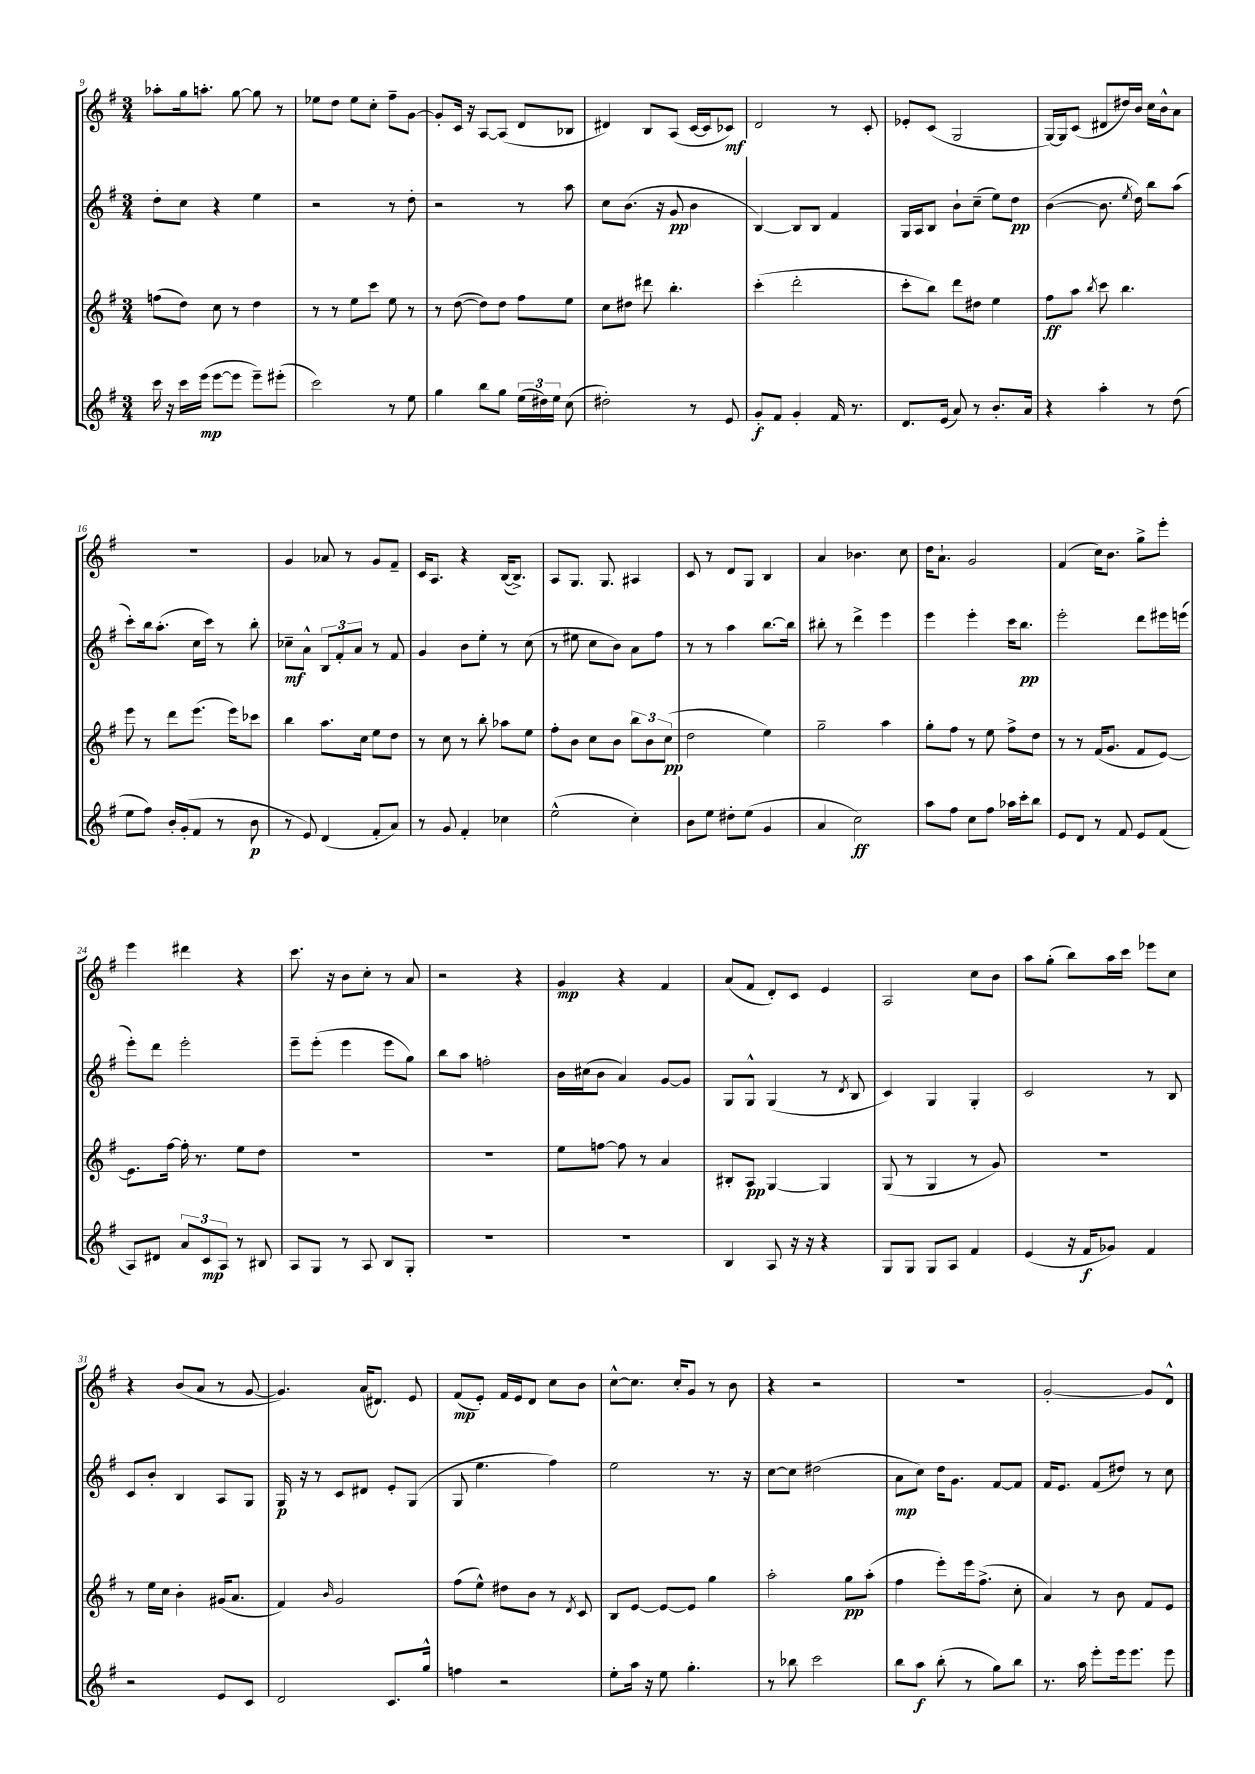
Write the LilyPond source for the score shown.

<<
\new StaffGroup <<
\new Staff = "s0" {
    \clef treble \key g \major \numericTimeSignature \time 3/4
    \autoBeamOff aes''8[-. g''16 a''8.]-. g''8~ g''8 r8 |
    ees''8[ d''8] ees''8[ c''8]-. fis''8[-- g'8]~ |
    g'8[-. c'16] r16 a8[~ a8]( d'8[ bes8] |
    dis'4) b8[ a8]( c'16[~ c'16 ces'8]\mf) |
    d'2 r8 c'8-. |
    ees'8[-. c'8]( g2 |
    g16[~) g16 c'8]( dis'8[ dis''16) b'16] c''16[ b'16-^ a'8] |
    R2. |
    g'4 aes'8 r8 g'8[ fis'8]-- |
    c'16[ a8.] r4 b16[~( b8.]->) |
    a8[ g8.] g8. ais4 |
    c'8 r8 d'8[ g8] b4 |
    a'4 bes'4. c''8 |
    d''16[ a'8.]-! g'2 |
    fis'4( c''16[) b'8.] g''8[-> e'''8]-. |
    e'''4 dis'''4 r4 |
    c'''8. r16 b'8[ c''8]-. r8 a'8 |
    r2 r4 |
    g'4\mp r4 fis'4 |
    a'8[( fis'8] d'8[-.) c'8] e'4 |
    a2 c''8[ b'8] |
    a''8[ g''8]-.( b''8[) a''16 c'''16] ees'''8[ c''8] |
    r4 b'8[( a'8] r8 g'8~ |
    g'4.) a'16[( dis'8.]) e'8 |
    fis'8[\mp( e'8]-.) fis'16[ e'16 d'8] c''8[ b'8] |
    c''8[~-^ c''8.] c''16[-. g'8] r8 b'8 |
    r4 r2 |
    R2. |
    g'2~-. g'8[ d'8]-^ \bar "|." |
}
\new Staff = "s1" {
    \clef treble \key g \major \numericTimeSignature \time 3/4
    \autoBeamOff d''8[-. c''8] r4 e''4 |
    r2 r8 d''8-. |
    r2 r8 a''8 |
    c''8[ b'8.]( r16 g'8\pp b'4 |
    b4~) b8[ b8] fis'4 |
    g16[ a16 b8] b'8[-! c''8]--( e''8[) d''8]\pp |
    b'4~( b'8. \acciaccatura { e''8 } d''16) b''8[ a''8]( |
    c'''8[-.) b''16 a''8.]-.( c''16[ c'''16]) r8 b''8-. |
    ces''8[--\mf a'8]-^ \tuplet 3/2 { b8[ fis'8-. a'8] } r8 fis'8 |
    g'4 b'8[ e''8]-. r8 c''8( |
    r8 eis''8 c''8[ b'8]) a'8[ fis''8] |
    r8 r8 a''4 b''8.[~ b''16] |
    bis''8-. r8 d'''4-> e'''4 |
    e'''4 e'''4-. c'''16[ b''8.]\pp |
    e'''2-. d'''8[ eis'''16 e'''16]( |
    e'''8[-.) d'''8] e'''2-. |
    e'''8[-- e'''8]-.( e'''4 e'''8[ g''8]) |
    b''8[ a''8] f''2-. |
    b'16[ cis''16( b'8] a'4) g'8[~ g'8] |
    g8[ g8]-^ g4( r8 \acciaccatura { d'8 } b8 |
    c'4) g4 g4-. |
    c'2 r8 b8 |
    c'8[ b'8]-. b4 a8[ g8] |
    g16\p r16 r8 c'8[ dis'8] e'8[-. g8]( |
    g8 e''4. fis''4) |
    e''2 r8. r16 |
    c''8[~ c''8] dis''2( |
    a'8[\mp c''8]) d''16[ g'8.] fis'8[~ fis'8] |
    fis'16[ e'8.] fis'8[( dis''8]) r8 c''8 \bar "|." |
}
\new Staff = "s2" {
    \clef treble \key g \major \numericTimeSignature \time 3/4
    \autoBeamOff f''8[( d''8]) c''8 r8 d''4 |
    r8 r8 e''8[ c'''8] e''8 r8 |
    r8 d''8~( d''8[) d''8] fis''8[ e''8] |
    c''8[ dis''8] dis'''8 b''4.-. |
    c'''4-.( d'''2-. |
    c'''8[-. b''8]) d'''8[ dis''8] e''4 |
    fis''8[\ff a''8] \acciaccatura { b''8 } c'''8 b''4. |
    e'''8 r8 d'''8[ e'''8.]( e'''16[) ces'''8] |
    b''4 a''8.[ c''16] e''8[ d''8] |
    r8 c''8 r8 b''8-. aes''8[ e''8] |
    fis''8[-. b'8] c''8[ b'8] \tuplet 3/2 { b''8[ b'8 c''8]\pp( } |
    d''2 e''4) |
    g''2-- a''4 |
    g''8[-. fis''8] r8 e''8 fis''8[-> d''8] |
    r8 r8 fis'16[( g'8.] fis'8[ e'8]~) |
    e'8.[ fis''16]~ fis''16-. r8. e''8[ d''8] |
    R2. |
    R2. |
    e''8[ f''8]~ f''8 r8 a'4 |
    bis8[-. a8]\pp g4~ g4 |
    g8( r8 g4 r8 g'8) |
    R2. |
    r8 e''16[ c''16] b'4-. gis'16[( a'8.] |
    fis'4) \grace { b'16 } g'2 |
    fis''8[( e''8]-^) dis''8[ b'8] r8 \acciaccatura { d'8 } c'8 |
    b8[ e'8]~ e'8[~ e'8] g''4 |
    a''2-. g''8[\pp a''8]-.( |
    fis''4 e'''8[-.) e'''16 fis''8.]->( c''8-. |
    a'4) r8 b'8 fis'8[ e'8] \bar "|." |
}
\new Staff = "s3" {
    \clef treble \key g \major \numericTimeSignature \time 3/4
    \autoBeamOff c'''16 r16 c'''16[ e'''16]\mp( e'''8[~ e'''8] e'''8[--) eis'''8]-.( |
    c'''2) r8 e''8 |
    g''4 b''8[ g''8] \tuplet 3/2 { e''16[( dis''16) e''16] } c''8( |
    dis''2-.) r8 e'8 |
    g'8[-.\f fis'8] g'4-. fis'16 r8. |
    d'8.[ e'16]( a'8) r8 b'8.[-. a'16] |
    r4 a''4-. r8 d''8( |
    e''8[ fis''8]) b'16[-. g'16-.( fis'8] r8 b'8\p |
    r8 e'8) d'4( fis'8[-. a'8]) |
    r8 g'8 fis'4-. ces''4 |
    e''2-^( c''4-.) |
    b'8[ e''8] dis''8[-. e''8]( g'4 |
    a'4 c''2\ff) |
    a''8[ fis''8] c''8[ fis''8] aes''16[ c'''16-. b''8] |
    e'8[ d'8] r8 fis'8 e'8[ fis'8]( |
    a8[) dis'8] \tuplet 3/2 { a'8[ c'8\mp a8] } r8 bis8 |
    a8[ g8] r8 a8 b8[ g8]-. |
    R2. |
    R2. |
    b4 a8 r16 r16 r4 |
    g8[ g8] g8[ a8] fis'4 |
    e'4( r16 fis'16[\f ges'8]) fis'4 |
    r2 e'8[ c'8] |
    d'2 c'8.[ g''16]-^ |
    f''4 r2 |
    e''8[-. a''16] r16 e''8 g''4.-. |
    r8 bes''8 c'''2 |
    b''8[ a''8]\f b''8-.( r8 g''8[) b''8] |
    r8. a''16 e'''8[-. e'''16 e'''8.] e'''8 \bar "|." |
}
>>
>>
\layout { \context { \Score currentBarNumber = #9 } }
